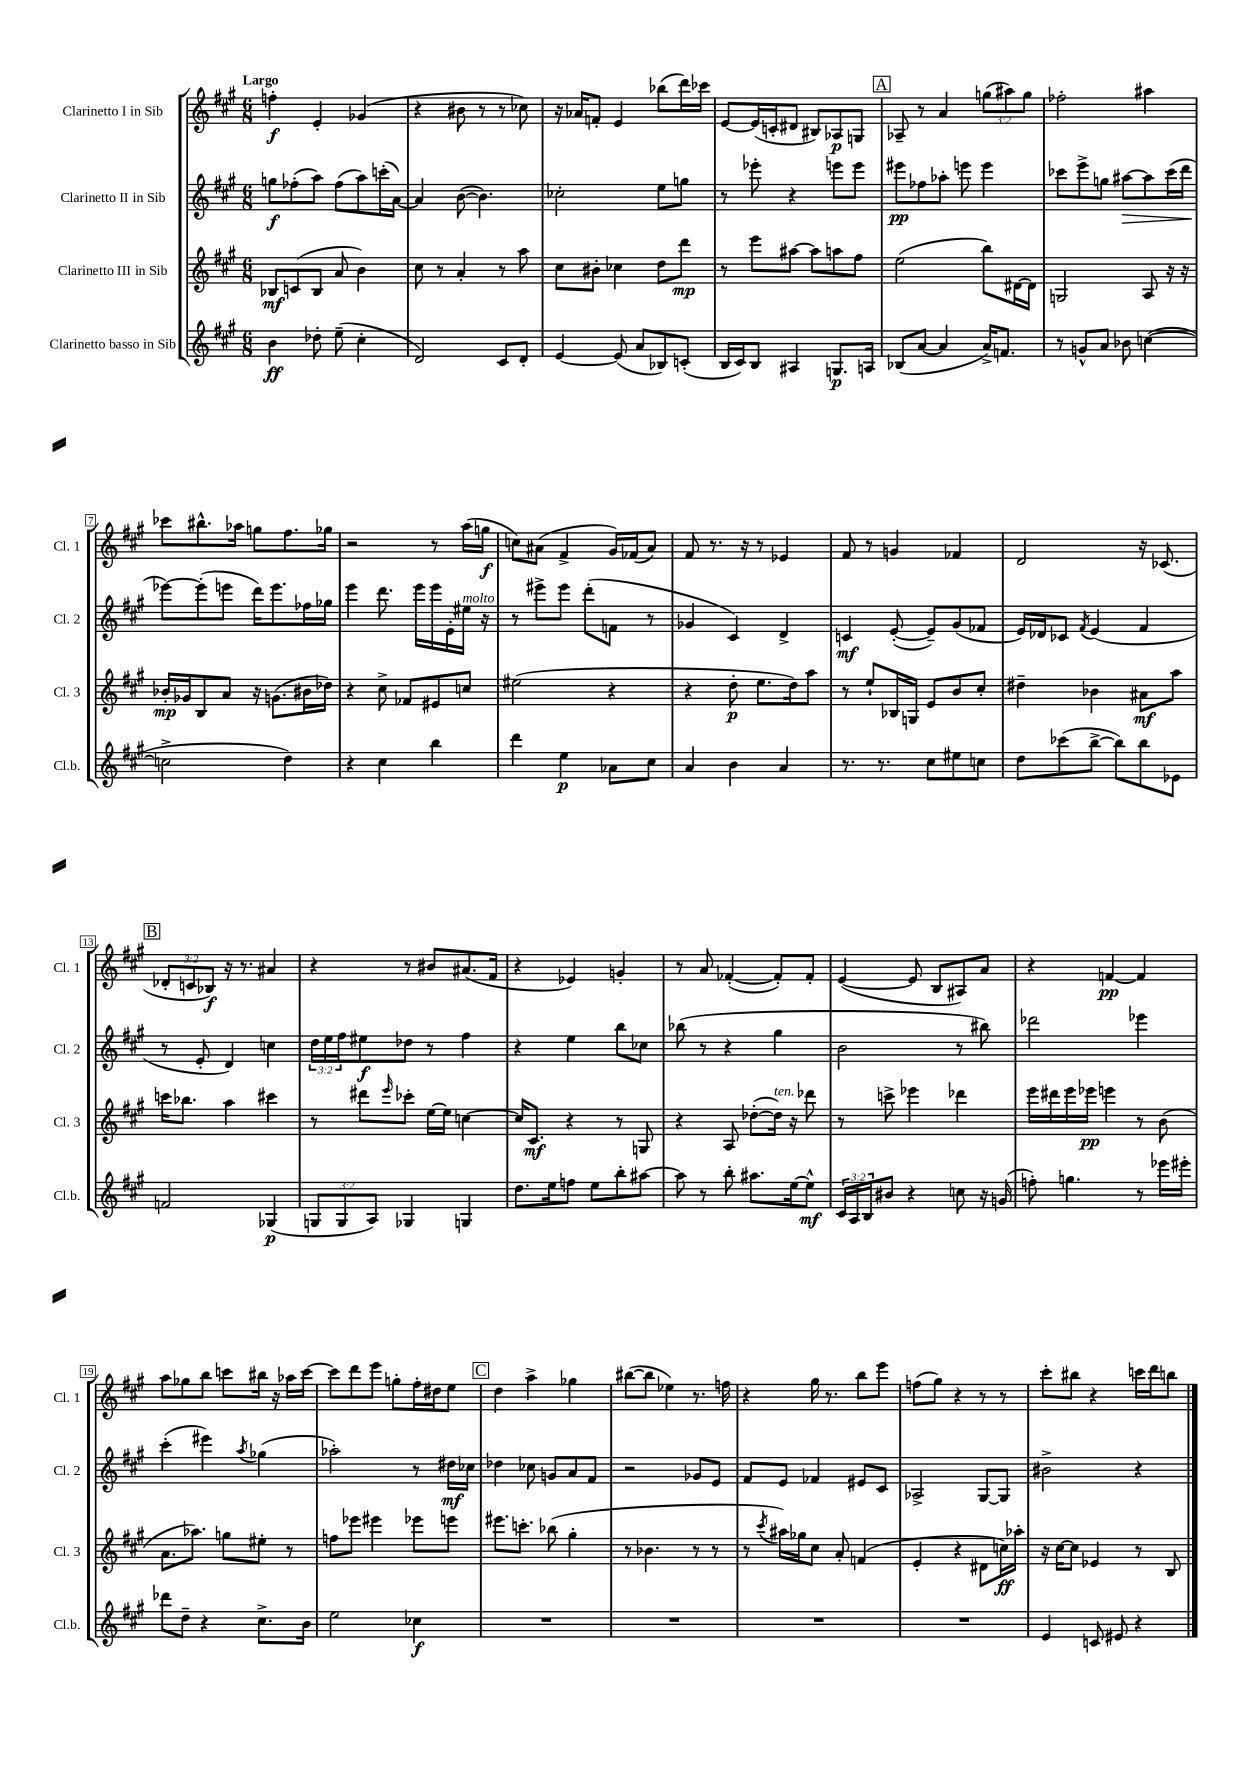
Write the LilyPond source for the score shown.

<<
\new StaffGroup <<
\new Staff = "s0" \with { instrumentName = "Clarinetto I in Sib" shortInstrumentName = "Cl. 1" } {
    \clef treble \key a \major \numericTimeSignature \time 6/8 \override Staff.TupletNumber.text = #tuplet-number::calc-fraction-text \tempo "Largo"
    f''4-.\f e'4-. ges'4( |
    r4 bis'8 r8 r8 ces''8) |
    r16 aes'16 f'8-. e'4 bes''8( d'''16) ces'''16 |
    e'8~ e'16( c'16-. dis'8 bis8) aes8\p g8 |
    \mark \markup { \box "A" } aes8-- r8 a'4 \tuplet 3/2 { g''8( ais''8) g''8 } |
    fes''2-. ais''4 |
    ces'''8 bis''8.-^ aes''16 g''8 fis''8. ges''16 |
    r2 r8 a''16( g''16\f |
    c''8) ais'8( fis'4-> gis'16) fes'16( ais'8) |
    fis'8 r8. r16 r8 ees'4 |
    fis'8 r8 g'4 fes'4 |
    d'2 r16 ces'8.( |
    \mark \markup { \box "B" } \tuplet 3/2 { des'8-. c'8 bes8\f) } r16 r8. ais'4 |
    r4 r8 bis'8 ais'8.( fis'16 |
    r4 ees'4) g'4-. |
    r8 a'8 fes'4~-.( fes'8-.) fes'8-. |
    e'4~( e'8 b8 ais8) a'8 |
    r4 f'4~\pp f'4 |
    a''8 ges''8 b''8 c'''8 bis''16 r16 aes''16 c'''16~ |
    c'''8 d'''8 e'''8 g''8-. fis''16-. dis''16 e''8 |
    \mark \markup { \box "C" } d''4 a''4-> ges''4 |
    bis''8~( bis''8 ees''4) r8. f''16 |
    r4 gis''16 r8. b''8 e'''8 |
    f''8( gis''8) r4 r8 r8 |
    cis'''8-. bis''8 r4 c'''16 d'''16 b''8 \bar "|." |
}
\new Staff = "s1" \with { instrumentName = "Clarinetto II in Sib" shortInstrumentName = "Cl. 2" } {
    \clef treble \key a \major \numericTimeSignature \time 6/8 \override Staff.TupletNumber.text = #tuplet-number::calc-fraction-text
    g''8\f fes''8-.( a''8) fes''8( a''8) c'''16-.( a'16~) |
    a'4 b'8~( b'4.) |
    ces''2-. e''8 g''8 |
    r8 ees'''8-. r4 e'''8 e'''8 |
    \mark \markup { \box "A" } eis'''8\pp fes''8 aes''8-. e'''8 e'''4 |
    ces'''8 e'''8-> g''8 ais''8~\> ais''8 ces'''16( d'''16 |
    ees'''8~\!) ees'''8-.( e'''8 d'''16) e'''8. fes''16 ges''16 |
    e'''4 d'''8. e'''16 e'''16 e'16-. eis''16^\markup { \italic "molto" } r16 |
    r8 eis'''8-> eis'''8 d'''8-.( f'8 r8 |
    ges'4 cis'4) d'4-> |
    c'4\mf e'8~-.( e'8--) gis'8( fes'8 |
    e'16) des'16 ces'8 \acciaccatura { fis'8 } e'4( fis'4 |
    \mark \markup { \box "B" } r8 e'8-. d'4) c''4 |
    \tuplet 3/2 { d''16 e''16 fis''16 } eis''8\f des''8 r8 fis''4 |
    r4 e''4 b''8 ces''8 |
    bes''8( r8 r4 gis''4 |
    b'2 r8 bis''8) |
    des'''2 ees'''4 |
    cis'''4-.( eis'''4) \acciaccatura { a''8 } ges''4( |
    aes''2-.) r8 dis''16\mf ces''16 |
    \mark \markup { \box "C" } des''4 ces''8 g'8 a'8 fis'8 |
    r2 ges'8 e'8 |
    fis'8 e'8 fes'4 eis'8 cis'8 |
    aes2-> gis8~ gis8 |
    bis'2-> r4 \bar "|." |
}
\new Staff = "s2" \with { instrumentName = "Clarinetto III in Sib" shortInstrumentName = "Cl. 3" } {
    \clef treble \key a \major \numericTimeSignature \time 6/8
    bes8\mf c'8( bes8 a'8 b'4) |
    cis''8 r8 a'4-. r8 a''8 |
    cis''8 bis'8-. ces''4 d''8 d'''8\mp |
    r8 e'''8 ais''8~ ais''8 a''8 fis''8 |
    \mark \markup { \box "A" } e''2( b''8) dis'16~ dis'16 |
    g2 a8 r16 r16 |
    bes'16-.\mp ges'16 b8 a'8 r16 g'8.( bis'16 des''16) |
    r4 cis''8-> fes'8 eis'8 c''8 |
    eis''2( r4 |
    r4 d''8-.\p e''8. d''16) a''8 |
    r8 e''8-! bes16 g16 e'8 b'8 cis''8-. |
    dis''4-- bes'4 ais'8\mf a''8 |
    \mark \markup { \box "B" } c'''16 bes''8. a''4 cis'''4 |
    r8 dis'''8 \grace { e'''16 } ces'''8-. e''16~ e''16 c''4~ |
    c''16 cis'8.\mf r4 r8 g8 |
    r4 a8 des''8~-.( des''16^\markup { \italic "ten." }) r16 des'''8 |
    r8 c'''8-> ees'''4 des'''4 |
    e'''16 dis'''16 e'''16 ees'''16\pp e'''4 r8 b'8( |
    a'8. aes''8.) g''8 eis''8-. r8 |
    f''8 ees'''8 eis'''4 ees'''8 e'''8 |
    \mark \markup { \box "C" } eis'''8. c'''8.-. bes''8( gis''4-. |
    r8 bes'4. r8 r8 |
    r8 \acciaccatura { cis'''8 } ais''16) ges''16 cis''8 a'8-. f'4( |
    e'4-. r4 dis'8 c''16\ff) aes''16-. |
    r16 cis''16~ cis''8 ees'4 r8 b8 \bar "|." |
}
\new Staff = "s3" \with { instrumentName = "Clarinetto basso in Sib" shortInstrumentName = "Cl.b." } {
    \clef treble \key a \major \numericTimeSignature \time 6/8 \override Staff.TupletNumber.text = #tuplet-number::calc-fraction-text
    b'4\ff des''8-. e''8--( cis''4-. |
    d'2) cis'8 d'8-. |
    e'4~ e'8( a'8 bes8) c'8-.( |
    b16 cis'16) b8 ais4 g8.\p a16 |
    \mark \markup { \box "A" } bes8( a'8~ a'4 a'16->) f'8. |
    r8 g'8-^ a'8 bes'8 c''4~( |
    c''2-> d''4) |
    r4 cis''4 b''4 |
    d'''4 e''4\p aes'8 cis''8 |
    a'4 b'4 a'4 |
    r8. r8. cis''8 eis''8 c''8 |
    d''8 ces'''8( b''8~-> b''8) b''8 ees'8 |
    \mark \markup { \box "B" } f'2 ges4\p( |
    \tuplet 3/2 { g8 g8 a8) } ges4 g4 |
    d''8. e''16 f''8 e''8 b''8-. ais''8~ |
    ais''8 r8 b''8-. ais''8. e''16~ e''8-^\mf |
    \tuplet 3/2 { cis'16 a16 b16 } bis'8 r4 c''8 r16 g'16( |
    f''8-.) g''4. r8 ees'''16 eis'''16-. |
    des'''8 d''8-- r4 cis''8.-> b'16 |
    e''2 ces''4\f |
    \mark \markup { \box "C" } R2. |
    R2. |
    R2. |
    R2. |
    e'4 c'8 eis'8 r4 \bar "|." |
}
>>
>>
\layout { \context { \Score \override BarNumber.stencil = #(make-stencil-boxer 0.1 0.3 ly:text-interface::print) } }
